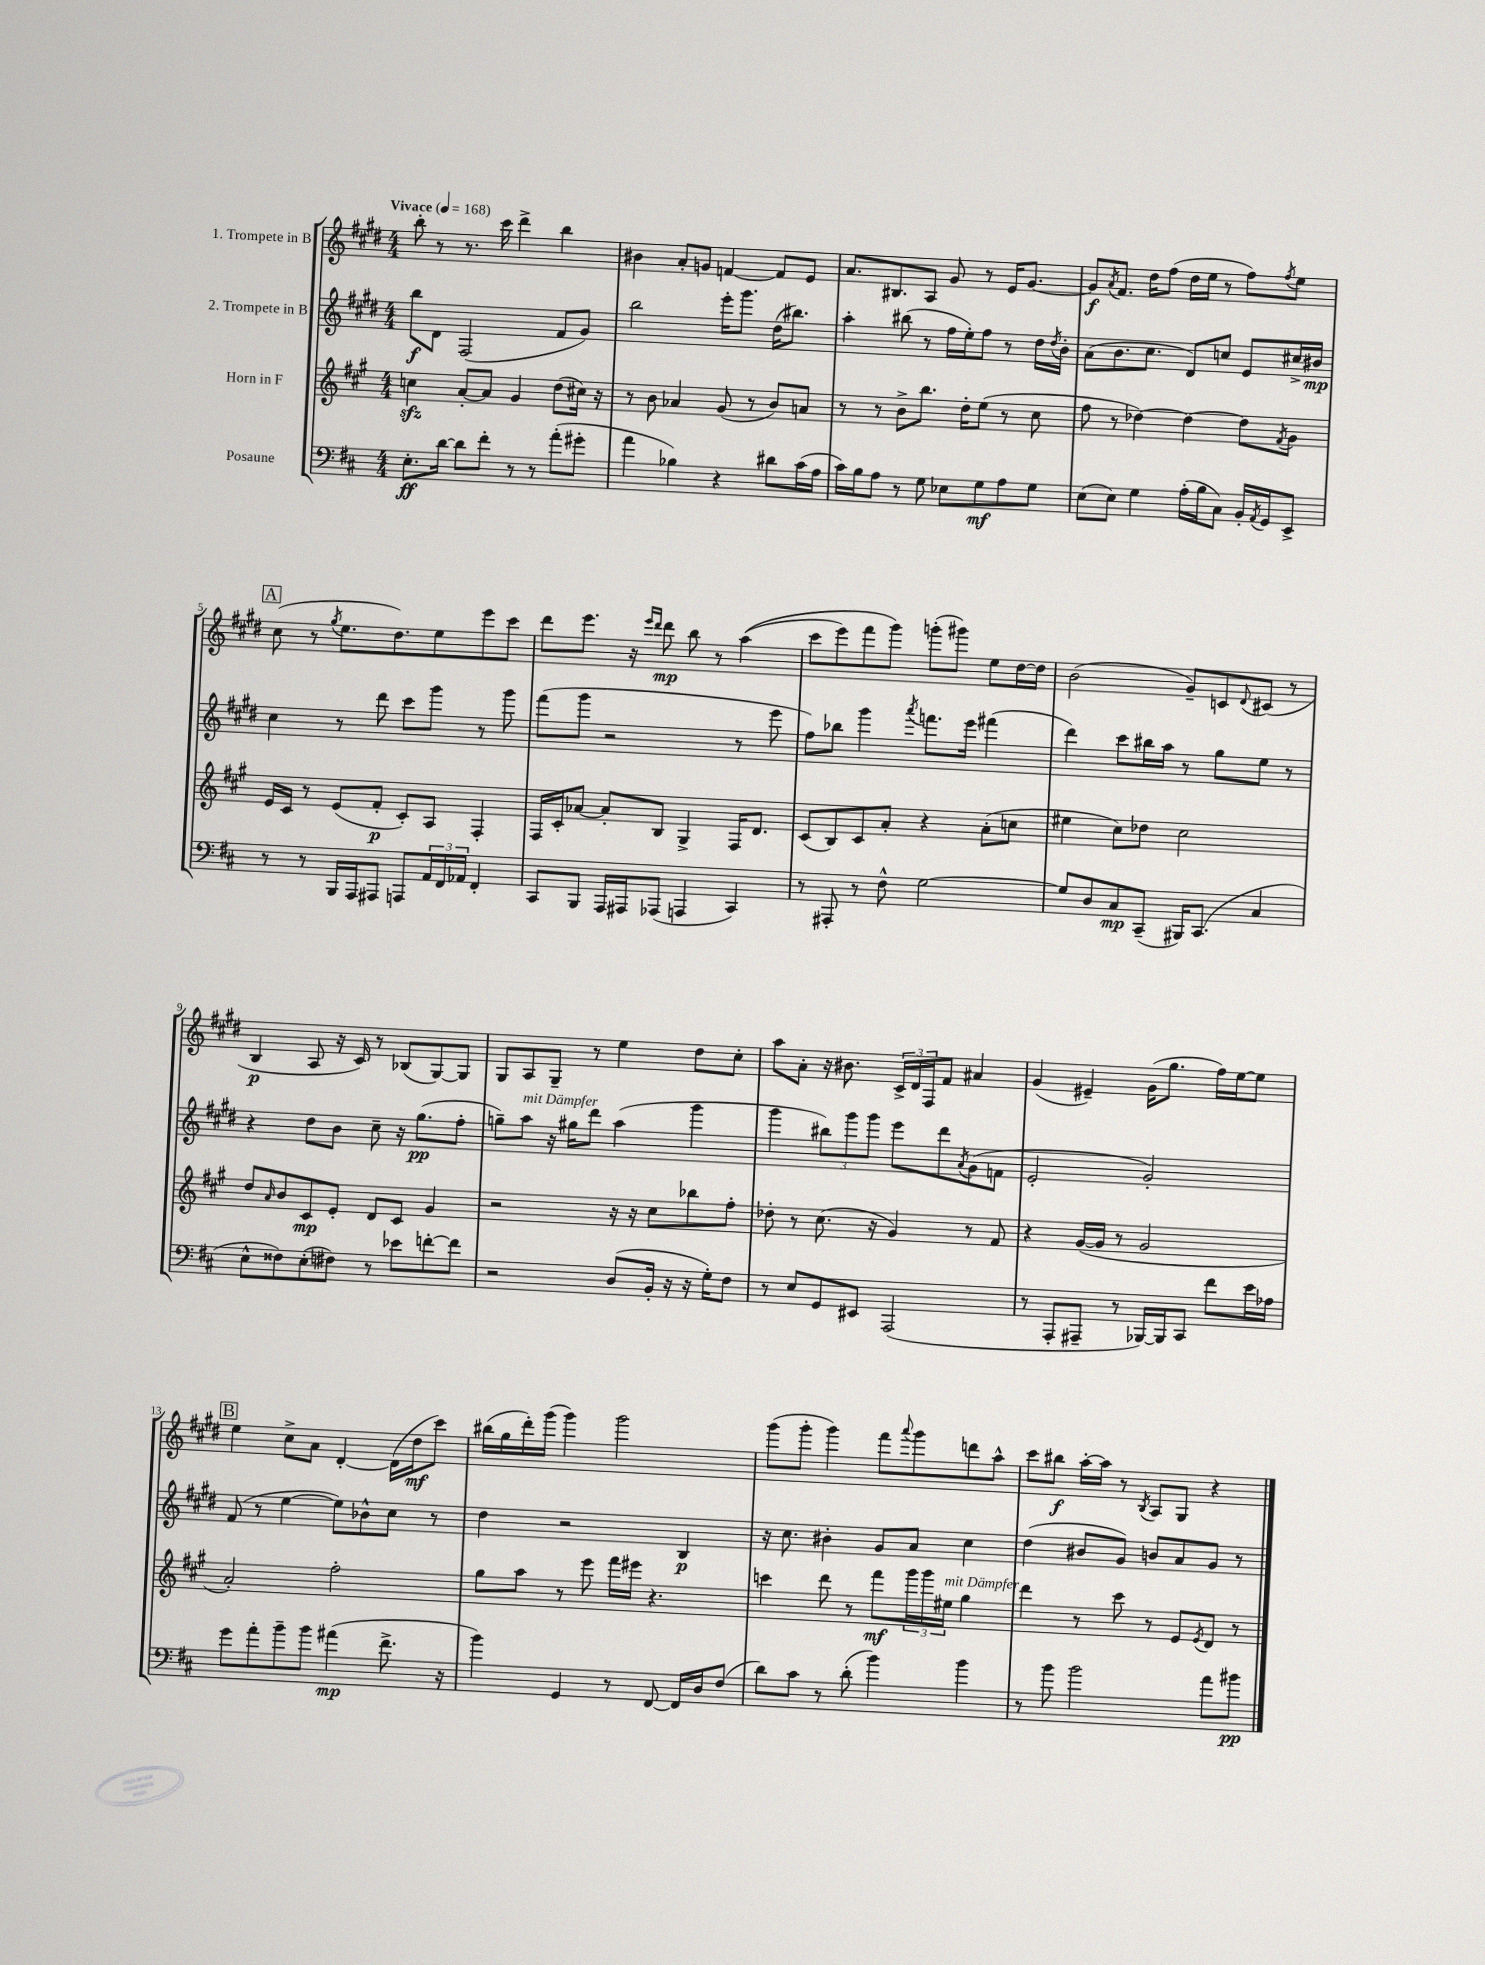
<<
\new StaffGroup <<
\new Staff = "s0" \with { instrumentName = "1. Trompete in B" } {
    \clef treble \key e \major \numericTimeSignature \time 4/4 \tempo "Vivace" 4 = 168
    b''8-. r8 r8. cis'''16 dis'''4-> b''4 |
    bis'4 a'8-. g'8 f'4~ f'8 e'8 |
    a'8. bis8. a8 gis'8 r8 e'16 gis'8.~ |
    gis'8\f \acciaccatura { a'8 } fis'8. dis''16 fis''8( dis''16 e''16 r8 fis''8) \acciaccatura { fis''8 } e''8 |
    \mark \markup { \box "A" } cis''8( r8 \acciaccatura { gis''8 } e''8. dis''8.) e''8 e'''8 cis'''8 |
    dis'''8 e'''8. r16 \grace { e'''16 dis'''16 } dis'''8\mp b''8 r8 a''4(\( |
    cis'''8 e'''8) fis'''8 gis'''8\) g'''8-.( gis'''8) e''8 dis''16~ dis''16 |
    b'2( gis'8--) c'8 \appoggiatura { dis'8 } cis'8( r8 |
    b4\p a8 r16 cis'16) r8 bes8( gis8~) gis8 |
    gis8 a8 gis8-- r8 e''4 dis''8 cis''8-. |
    a''8 a'8-. r16 bis'8. \tuplet 3/2 { cis'16-> dis'16 fis16 } fis'8 ais'4 |
    gis'4( eis'4--) gis'16( gis''8. fis''16) e''16~ e''8 |
    \mark \markup { \box "B" } e''4 cis''8-> a'8 dis'4~-. dis'16( dis''16\mf cis'''8) |
    bis''16( gis''16 dis'''16-.) gis'''16( gis'''4) gis'''2 |
    gis'''8( gis'''8-. gis'''4) fis'''8 \appoggiatura { a'''8 } gis'''8 d'''8 a''8-^ |
    cis'''8 bis''8\f a''16~-. a''16 r8 \acciaccatura { b8 } a8 gis8 r4 \bar "|." |
}
\new Staff = "s1" \with { instrumentName = "2. Trompete in B" } {
    \clef treble \key e \major \numericTimeSignature \time 4/4
    b''8\f dis'8 fis2( fis'8 gis'8) |
    b''2 e'''16-. gis'''8. dis''16( bis''8.) |
    a''4-. bis''8( r8 fis''16 e''16-.) fis''8 r8 dis''16 \acciaccatura { dis''8 } b'16-. |
    a'8( b'8. cis''8. dis'8) c''8 e'8 cis''16-> bis'16\mp |
    \mark \markup { \box "A" } cis''4 r8 dis'''8 cis'''8 gis'''8 r8 gis'''8 |
    fis'''8( gis'''8 r2 r8 e'''8 |
    fis''8) bes''8 gis'''4 \acciaccatura { a'''8 } f'''8. e'''16 fis'''4( |
    dis'''4) cis'''8 bis''16 a''16 r8 gis''8 e''8 r8 |
    r4 dis''8 b'8 cis''8-- r16 gis''8.\pp( fis''8-. |
    g''8--) a''8^\markup { \italic "mit Dämpfer" } r16 gis''16 dis'''8 a''4( gis'''4 |
    gis'''4 \tuplet 3/2 { bis''8) gis'''8 gis'''8 } e'''8 dis'''8 \acciaccatura { a'8 } gis'8( f'8 |
    e'2-. gis'2-.) |
    \mark \markup { \box "B" } fis'8( r8 e''4~ e''8) bes'8-^ cis''8 r8 |
    dis''4 r2 b4\p |
    r16 cis''8. bis'4-. gis'8 a'8 cis''4 |
    dis''4( bis'8 gis'8) b'8 a'8 gis'8 r8 \bar "|." |
}
\new Staff = "s2" \with { instrumentName = "Horn in F" } {
    \clef treble \key a \major \numericTimeSignature \time 4/4
    c''4\sfz a'8~-. a'8 gis'4 d''8( cis''16) r16 |
    r8 b'8 aes'4 gis'8( r8 b'8) a'8 |
    r8 r8 b'8-> b''8. d''16-. e''8( r8 cis''8 |
    fis''8 r8 des''4~) des''4~ des''8 \acciaccatura { fis'8 } gis'8 |
    \mark \markup { \box "A" } e'16 cis'16 r8 e'8( fis'8-.\p cis'8-.) a8 fis4-. |
    fis16 cis'16-. aes'8~ aes'8-. b8 gis4-> fis16 d'8. |
    cis'8( b8) cis'8 a'8-. r4 a'8-.( c''8 |
    eis''4 cis''8) des''8 cis''2 |
    d''8 \grace { a'16 } b'8 cis'8\mp e'8-. d'8 cis'8 gis'4 |
    r2 r16 r16 cis''8 bes''8 fis''8-. |
    des''8-. r8 cis''8.( r16 gis'4) r8 fis'8 |
    r4 gis'16~( gis'16 r8 gis'2 |
    \mark \markup { \box "B" } a'2-.) fis''2-. |
    gis''8 a''8 r8 e'''8 fis'''16 eis'''16 r4. |
    c'''4 d'''8 r8 fis'''8\mf \tuplet 3/2 { gis'''16 gis'''16 eis''16^\markup { \italic "mit Dämpfer" } } gis''4 |
    d'''4 r8 cis'''8 r8 e'8 \acciaccatura { e'8 } d'8 r8 \bar "|." |
}
\new Staff = "s3" \with { instrumentName = "Posaune" } {
    \clef bass \key d \major \numericTimeSignature \time 4/4
    e8.-.\ff d'16~ d'8 fis'8-. r8 r8 a'8-.( gis'8-. |
    a'4 bes4) r4 dis'8 cis'16( a16 |
    cis'16) b16 a8 r8 g8 ees8 g8\mf a8 g8 |
    e8( e8) g4 a16-.( b16 cis8) b,16-. \acciaccatura { a,8 } g,16 e,8-> |
    \mark \markup { \box "A" } r8 r8 b,,16 a,,16 ais,,8 a,,8 \tuplet 3/2 { a,16 fis,16 aes,16 } fis,4-. |
    cis,8 b,,8 a,,16 ais,,16 aes,,8( a,,4 cis,4) |
    r8 ais,,8-. r8 fis8-^ g2~ |
    g8 d8 cis8\mp cis,8--( bis,,16) cis,8.( cis4 |
    e8-^ fisis8) e8-.( fis8) r8 ees'8 f'8~-. f'8 |
    r2 d8( b,16-. r16 r16 g16-.) fis8 |
    r8 e8 g,8 eis,8 a,,2( |
    r8 a,,8-. ais,,8-- r8 bes,,16~) bes,,16 cis,8 fis'8 e'16 aes16 |
    \mark \markup { \box "B" } g'8 a'8-. b'8-- b'8 ais'4\mp( fis'8.-> r16 |
    b'4) g,4 r8 fis,8~ fis,16 d16 fis8( |
    d'8) cis'8 r8 d'8-.( b'4) b'4 |
    r8 b'8 b'2 a'8 bis'8\pp \bar "|." |
}
>>
>>
